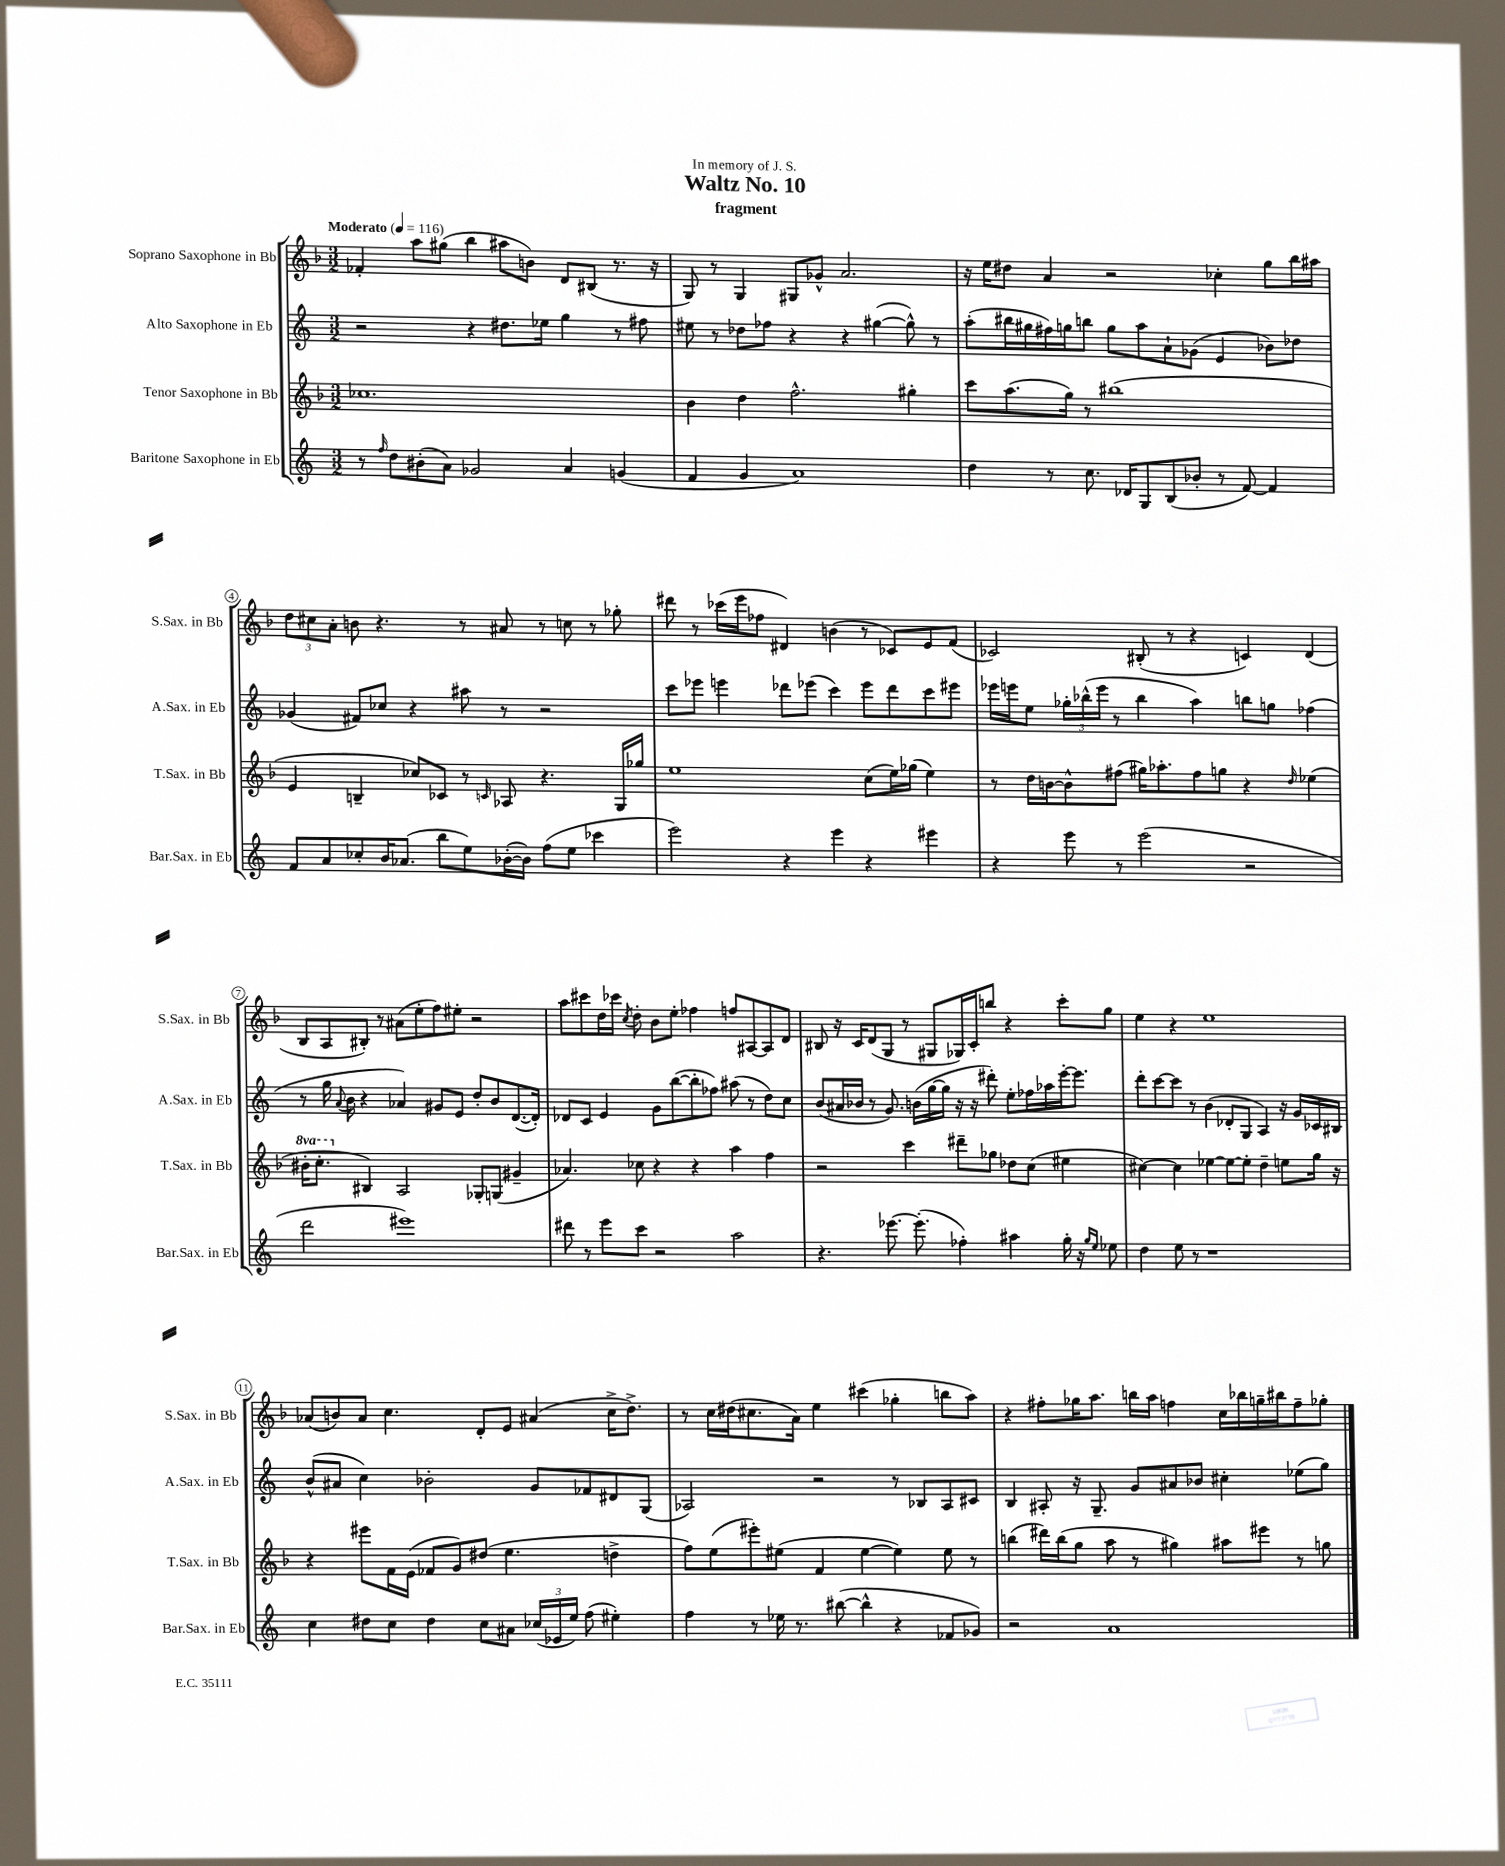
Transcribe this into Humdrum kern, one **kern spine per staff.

**kern	**kern	**kern	**kern
*staff4	*staff3	*staff2	*staff1
*clefG2	*clefG2	*clefG2	*clefG2
*k[]	*k[b-]	*k[]	*k[b-]
*M3/2	*M3/2	*M3/2	*M3/2
*MM116	*MM116	*MM116	*MM116
8r	1.cc-	2r	4f-'
16qqff	.	.	.
8dd	.	.	.
(8b#'	.	.	8aa
8a)	.	.	(8gg#
2g-	.	4r	4bb-
.	.	8.dd#	8aa#
.	.	.	8b)
.	.	16ee-	.
4a	.	4gg	8d
.	.	.	(8B#
(4g	.	8r	8.r
.	.	8ff#	.
.	.	.	16r
=	=	=	=
4f	4b-	8ee#	8G)
.	.	8r	8r
4g	4dd	8dd-	4G
.	.	8ff-	.
1a)	2.ff^^	4r	8G#
.	.	.	8g-^^
.	.	4r	2.a
.	.	([4gg#	.
.	4gg#'	8gg#^^])	.
.	.	8r	.
=	=	=	=
4dd	8ccc	(8aa'	16r
.	.	.	16ee
.	(8.aa	16bb#	8dd#
.	.	16gg#	.
8r	.	16ff#)	4a
.	16gg)	16gg	.
8.cc	8r	8bb	.
.	(1bb#	8gg	2r
16d-	.	.	.
8G	.	8aa	.
(8B	.	8a`	.
8b-'	.	(8g-	.
8r	.	4e	4cc-'
[8f)	.	.	.
4f]	.	8b-)	8gg
.	.	8dd-	16bb-
.	.	.	16aa#
=	=	=	=
8f	4e	(4g-	12dd
.	.	.	12cc#
8a	.	.	.
.	.	.	12a'
8cc-'	4B~	8f#)	8b
16b	.	8cc-	4.r
(8.a-	.	.	.
.	8cc-)	4r	.
8bb	8c-	.	.
8ee)	8r	8aa#	8r
.	16qqc	.	.
([16b-'	8A-	8r	8a#
16b-])	.	.	.
(8ff	4.r	2r	8r
8ee	.	.	8cc
4ccc-	.	.	8r
.	16G	.	8gg-'
.	16gg-	.	.
=	=	=	=
2eee)	1ee	8ccc	8ddd#
.	.	8eee-	8r
.	.	4eee	(16ccc-
.	.	.	16eee
.	.	.	8ff-
4r	.	8ddd-	4d#)
.	.	(8eee-	.
4eee	.	4ccc)	(4b
4r	(8cc	8eee-	8r
.	16ee)	8ddd-	8c-)
.	(16gg-	.	.
4eee#	4ee)	8ccc	8e
.	.	8eee#	(8f
=	=	=	=
4r	8r	16eee-	2c-)
.	.	16eee	.
.	16dd	8ee	.
.	[16b	.	.
8eee	8b^^]	24gg-'	.
.	.	(24bb-^^	.
.	.	24eee	.
8r	(8ff#	8r	.
(2eee	16gg#)	4bb-	(8B#'
.	8.aa-'	.	.
.	.	.	8r
.	8ff#	4aa)	4r
.	8gg	.	.
2r	4r	8bb	4c)
.	.	8gg	.
.	16qqdd	.	.
.	(4ee-	(4ff-	(4d
=	=	=	=
2ddd	16bb#'	8r	8B-
.	8.ccc'	.	.
.	.	16gg	8A
.	.	8qqa	.
.	.	16b	.
.	4B#)	4r	8B#')
.	.	.	8r
1eee#)	2A	4a-)	(8a#
.	.	.	8ee'
.	.	8g#	8ff)
.	.	8e	8ee#'
.	8G-'	8dd'	2r
.	(8G	8b	.
.	4g#~	([8.d	.
.	.	16d'])	.
=	=	=	=
8ddd#	4.a-)	8d-	8aa
8r	.	8c	8ccc#
8eee	.	4e	16dd
.	.	.	16ccc-
.	.	.	8qcc
8ccc	8cc-	.	8dd'
2r	4r	8g	8b-
.	.	([8bb	8ee'
.	4r	8bb']	4ff-
.	.	8ff-)	.
2aa	4aa	(8aa#	8ff
.	.	8r	[8A#
.	4ff	8dd)	8A#]
.	.	8cc	8d
=	=	=	=
4.r	2r	(8b	8B#
.	.	16a#	16r
.	.	16b-	16c
.	.	8r	(8d
[8.eee-	.	8.g)	8G
.	4ccc	.	8r
(8.eee-']	.	(16b	.
.	.	[16gg	8G#
.	.	16gg]	.
4ff-')	8ddd#~	16r	16G-)
.	.	16r	16c'
.	8gg-	8ddd#')	8bb
4aa#	8dd-	8ee'	4r
.	(8cc	16ff-	.
.	.	16aa-	.
16gg'	4ee#	[16eee'	8ccc'
16r	.	8.eee]	.
16qqgg	.	.	.
16qqee	.	.	.
8ee-	.	.	8gg
=	=	=	=
4dd	[4cc#)	8ddd'	4ee
.	.	[8ccc	.
8ee	4cc#]	8ccc]	4r
8r	.	8r	.
1r	[4ee-	(4b	1ee
.	8ee-_	8d-'	.
.	8ee-']	8G	.
.	4dd~	4A)	.
.	8ee	16r	.
.	.	16g	.
.	16gg	16c-	.
.	16r	16B#	.
=	=	=	=
4cc	4r	(8b^^	(8a-
.	.	8a#	8b)
8dd#	8eee#	4cc)	8a-
8cc	16f	.	4.cc
.	(16e	.	.
4dd#	8f-	2b-'	.
.	8g)	.	.
8cc	(8dd#	.	8d'
8a#	4.ee	.	8e
(24cc-	.	8g	(4a#
24e-	.	.	.
24ee)	.	.	.
(8ff	.	8f-	.
4ee#')	4dd^	8d#	16cc^
.	.	.	8.dd^)
.	.	(8G	.
=	=	=	=
4ff	8ff)	2A-)	8r
.	(8ee	.	16cc
.	.	.	(16dd#
8r	8eee#')	.	8.cc#
16ee-	(8ee#	.	.
8.r	.	.	16a)
.	4f	2r	4ee
([8bb#	.	.	.
4bb#^^]	[4ee#	.	(4ccc#
4r	4ee#])	8r	4gg-'
.	.	8B-	.
8f-	8ee#	8A-	8bb
8g-)	8r	8c#	8aa)
=	=	=	=
2r	(4bb	4B	4r
.	16ddd#)	8A#'	8ff#'
.	(16bb	.	.
.	8gg	16r	16gg-
.	.	8.G~	8.aa
1a	8aa	.	.
.	8r	8g	16bb
.	.	.	16aa
.	4gg#)	8a#	4ff
.	.	8b-	.
.	8aa#	4cc#'	16cc
.	.	.	16bb-
.	8eee#	.	16gg~
.	.	.	16bb#
.	8r	(8ee-	8ff~
.	8gg	8gg)	8gg-'
==	==	==	==
*-	*-	*-	*-
